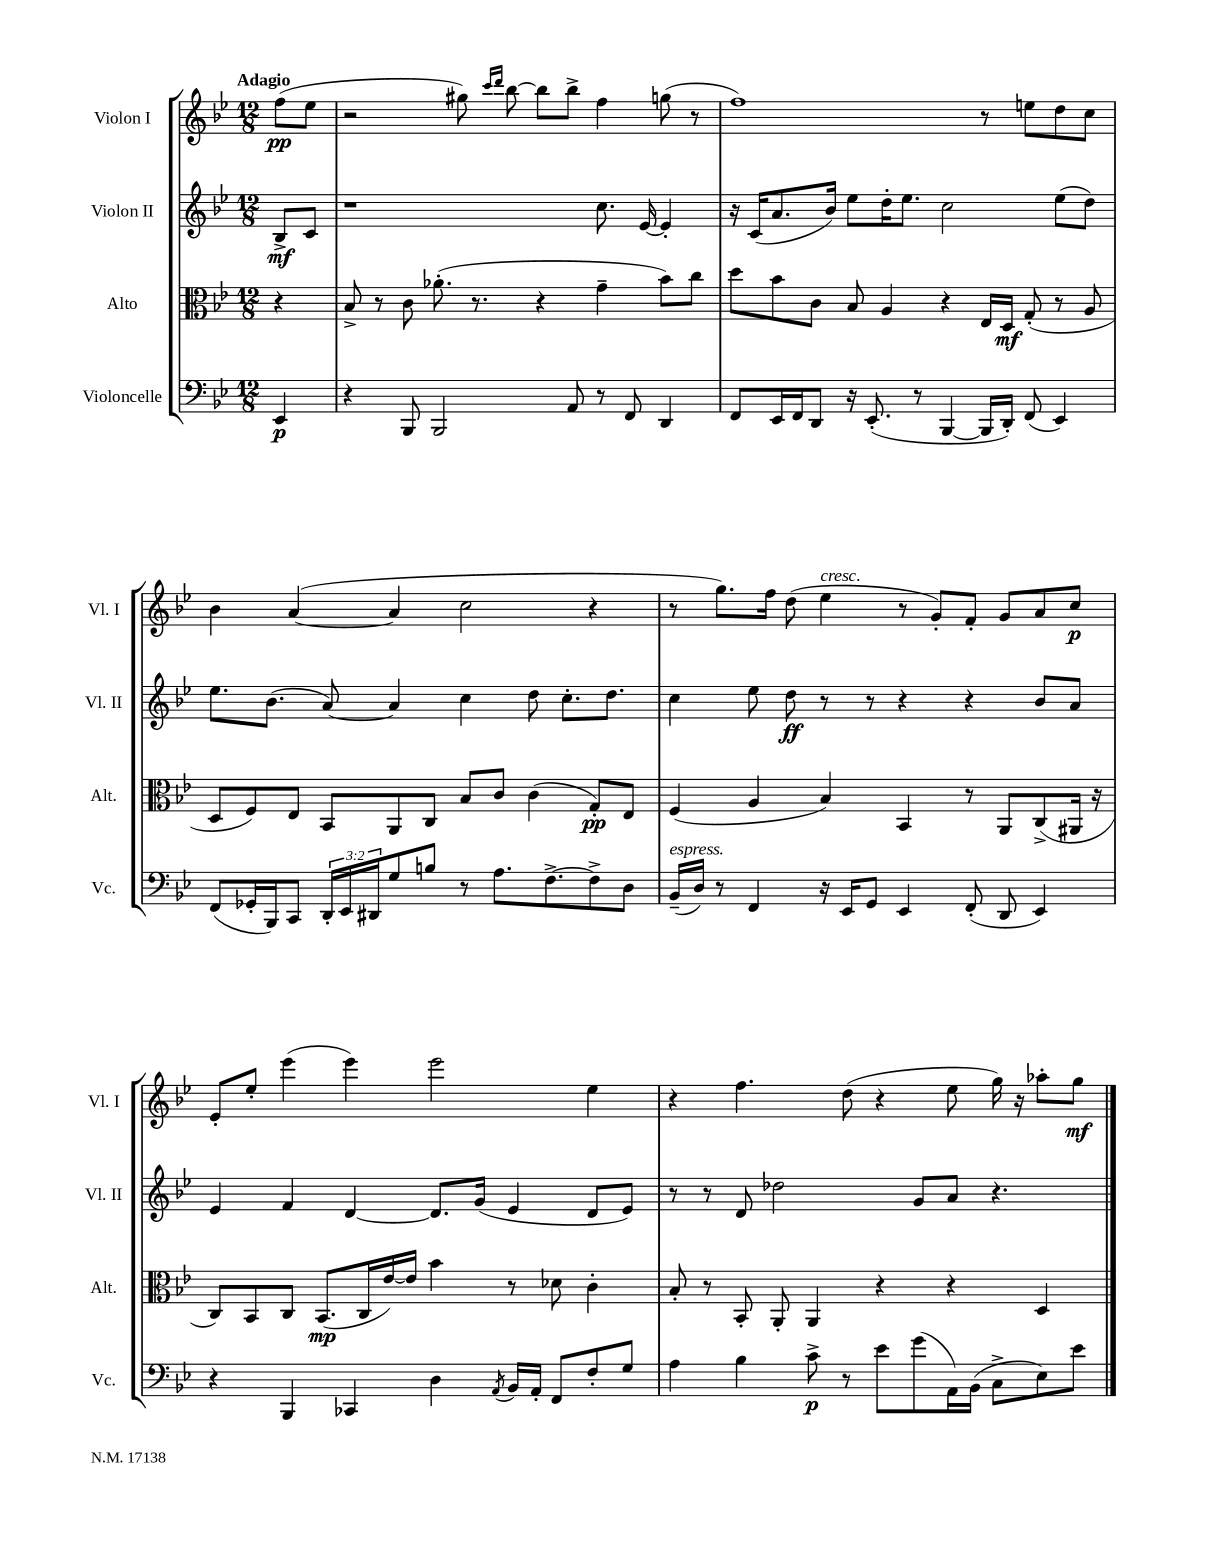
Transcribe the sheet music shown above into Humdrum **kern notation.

**kern	**kern	**kern	**kern
*staff4	*staff3	*staff2	*staff1
*clefF4	*clefC3	*clefG2	*clefG2
*k[b-e-]	*k[b-e-]	*k[b-e-]	*k[b-e-]
*M12/8	*M12/8	*M12/8	*M12/8
4EE-	4r	8B-^	(8ff
.	.	8c	8ee-
=	=	=	=
4r	8B-^	1r	2r
.	8r	.	.
8BBB-	8c	.	.
2BBB-	(8.a-'	.	.
.	.	.	8gg#)
.	8.r	.	.
.	.	.	16qqccc
.	.	.	16qqddd
.	.	.	[8bb-
.	4r	.	8bb-]
8AA	.	.	8bb-^
8r	4g~	8.cc	4ff
8FF	.	.	.
.	.	[16e-	.
4DD	8b-)	4e-']	(8gg
.	8cc	.	8r
=	=	=	=
8FF	8dd	16r	1ff)
.	.	(16c	.
16EE-	8b-	8.a	.
16FF	.	.	.
8DD	8c	.	.
.	.	16b-)	.
16r	8B-	8ee-	.
(8.EE-'	.	.	.
.	4A	16dd'	.
.	.	8.ee-	.
8r	.	.	.
[4BBB-	4r	2cc	.
16BBB-]	16E-	.	8r
16DD')	16D	.	.
(8FF	(8G'	.	8ee
4EE-)	8r	(8ee-	8dd
.	8A	8dd)	8cc
=	=	=	=
(8FF	8D	8.ee-	4b-
16GG-'	8F)	.	.
16BBB-)	.	(8.b-	.
8CC	8E-	.	([4a
24DD'	8BB-	[8a)	.
24EE-	.	.	.
24DD#	.	.	.
8G	8AA	4a]	4a]
8B	8C	.	.
8r	8B-	4cc	2cc
8.A	8c	.	.
.	(4c	8dd	.
[8.F^	.	.	.
.	.	8.cc'	.
8F^]	8G')	.	4r
.	.	8.dd	.
8D	8E-	.	.
=	=	=	=
(16BB-~	(4F	4cc	8r
16D)	.	.	.
8r	.	.	8.gg)
4FF	4A	8ee-	.
.	.	.	16ff
.	.	8dd	(8dd
16r	4B-)	8r	4ee-
16EE-	.	.	.
8GG	.	8r	.
4EE-	4BB-	4r	8r
.	.	.	8g')
(8FF'	8r	4r	8f'
8DD	8AA	.	8g
4EE-)	(8C^	8b-	8a
.	16AA#	8a	8cc
.	16r	.	.
=	=	=	=
4r	8C)	4e-	8e-'
.	8BB-	.	8ee-'
4BBB-	8C	4f	(4eee-
.	(8.BB-	.	.
4CC-	.	[4d	4eee-)
.	16C	.	.
.	[16e-)	.	.
.	16e-]	.	.
4D	4b-	8.d]	2eee-
.	.	(16g	.
8qAA	.	.	.
16BB-	8r	4e-	.
16AA'	.	.	.
8FF	8d-	.	.
8F'	4c'	8d	4ee-
8G	.	8e-)	.
=	=	=	=
4A	8B-'	8r	4r
.	8r	8r	.
4B-	8BB-'	8d	4.ff
.	8AA'	2dd-	.
8c^	4AA	.	.
8r	.	.	(8dd
8e-	4r	.	4r
(8g	.	8g	.
16AA)	4r	8a	8ee-
(16BB-	.	.	.
8C^	.	4.r	16gg)
.	.	.	16r
8E-)	4D	.	8aa-'
8e-	.	.	8gg
==	==	==	==
*-	*-	*-	*-
